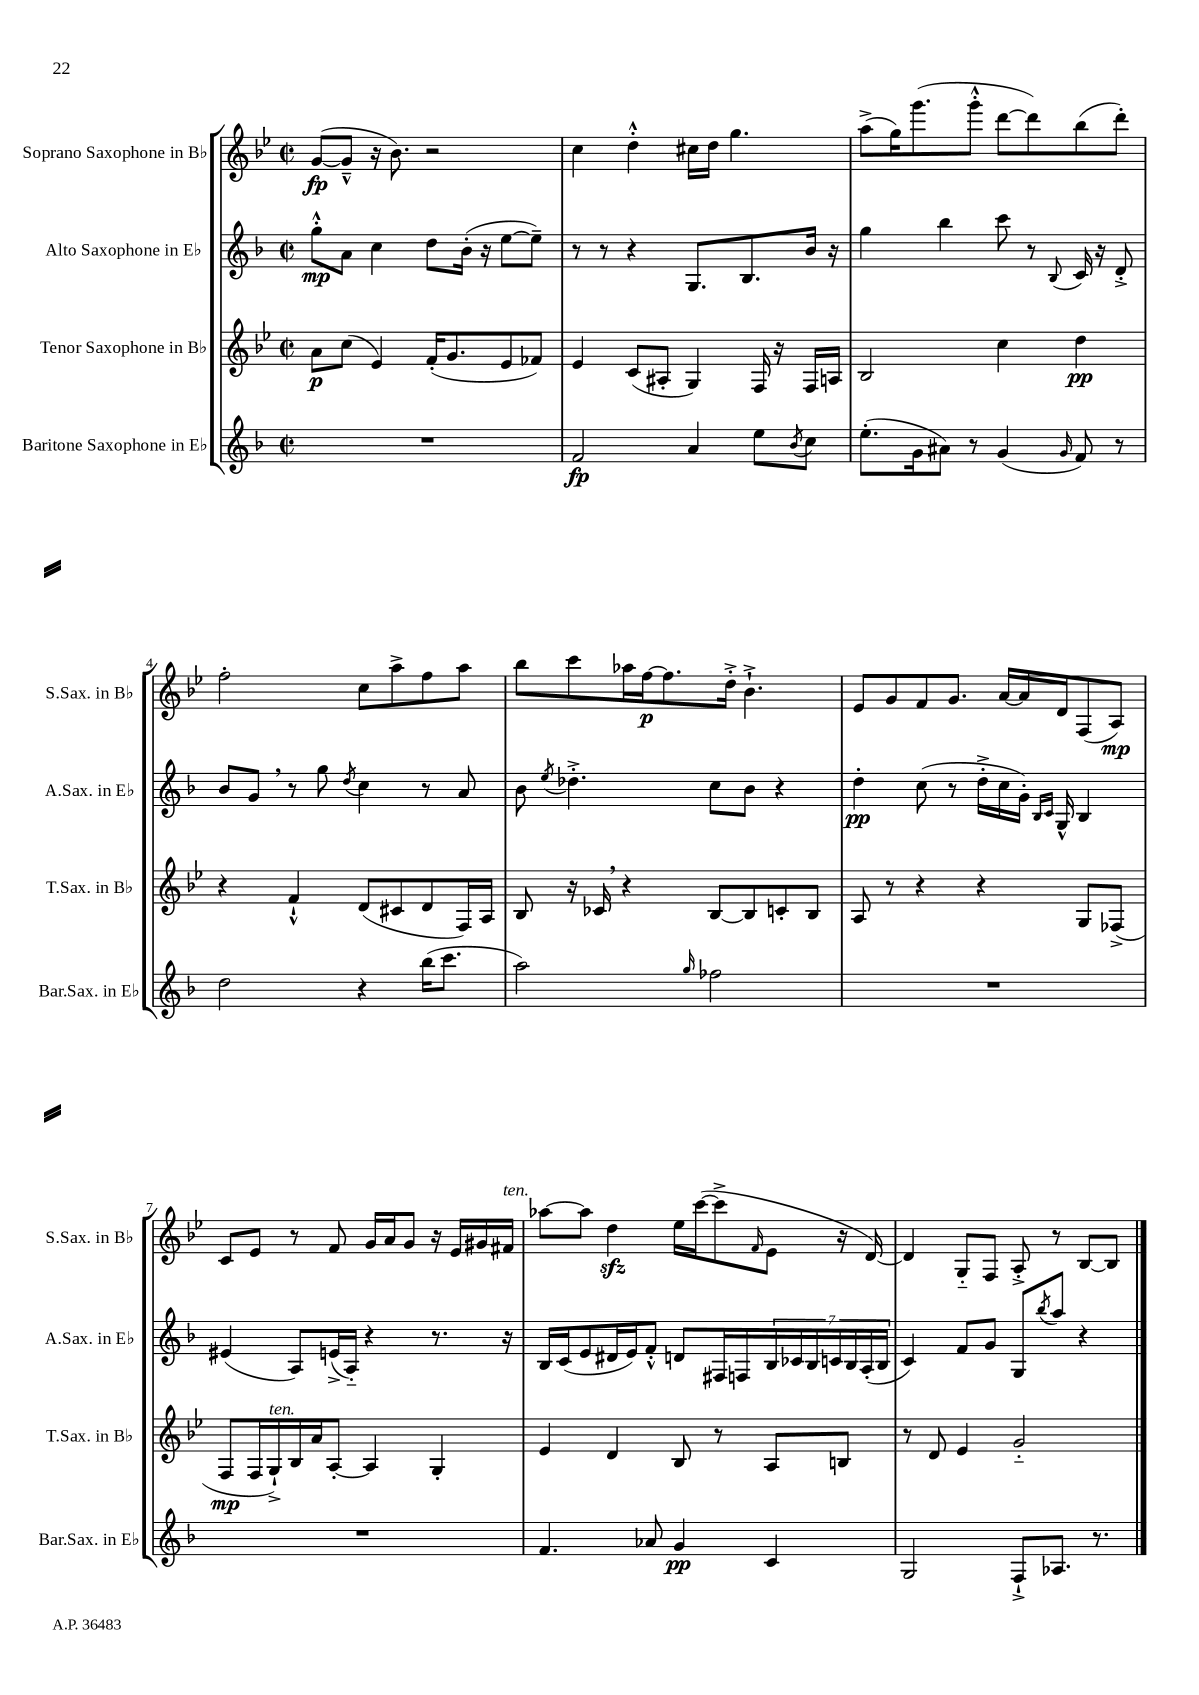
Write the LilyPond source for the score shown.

<<
\new StaffGroup <<
\new Staff = "s0" \with { instrumentName = "Soprano Saxophone in Bb" shortInstrumentName = "S.Sax. in Bb" } {
    \clef treble \key bes \major \defaultTimeSignature \time 2/2
    g'8~\fp( g'8---^ r16 bes'8.) r2 |
    c''4 d''4-.-^ cis''16 d''16 g''4. |
    a''8->( g''16) g'''8.( g'''8-.-^ d'''8~ d'''8) bes''8( d'''8-.) |
    f''2-. c''8 a''8-> f''8 a''8 |
    bes''8 c'''8 aes''16 f''16~\p f''8. d''16-.-> bes'4.-!-> |
    ees'8 g'8 f'8 g'8. a'16~ a'16 d'16 f8( a8\mp) |
    c'8 ees'8 r8 f'8 g'16 a'16 g'8 r16 ees'16 gis'16 fis'16^\markup { \italic "ten." } |
    aes''8~ aes''8 d''4\sfz ees''16 c'''16~( c'''8-> \grace { f'16 } ees'8 r16 d'16~) |
    d'4 g8-_ f8 a8-.-> r8 bes8~ bes8 \bar "|." |
}
\new Staff = "s1" \with { instrumentName = "Alto Saxophone in Eb" shortInstrumentName = "A.Sax. in Eb" } {
    \clef treble \key f \major \defaultTimeSignature \time 2/2
    g''8-.-^\mp a'8 c''4 d''8 bes'16-.( r16 e''8~ e''8--) |
    r8 r8 r4 g8. bes8. bes'16 r16 |
    g''4 bes''4 c'''8 r8 \appoggiatura { bes8 } c'16 r16 d'8-.-> |
    bes'8 g'8 \breathe r8 g''8 \acciaccatura { d''8 } c''4 r8 a'8 |
    bes'8 \acciaccatura { e''8 } des''4.-.-> c''8 bes'8 r4 |
    d''4-.\pp c''8( r8 d''16-.-> c''16 g'16-.) \grace { bes16 c'16 } g16-^ bes4 |
    eis'4( a8) e'16->( a16-_) r4 r8. r16 |
    bes16 c'16( e'8 dis'16 e'16) f'8-.-^ d'8 fis16 f16 \tuplet 7/4 { bes16 ces'16 bes16 c'16 bes16 a16-.( bes16 } |
    c'4) f'8 g'8 g8 \acciaccatura { bes''8 } a''8 r4 \bar "|." |
}
\new Staff = "s2" \with { instrumentName = "Tenor Saxophone in Bb" shortInstrumentName = "T.Sax. in Bb" } {
    \clef treble \key bes \major \defaultTimeSignature \time 2/2
    a'8\p c''8( ees'4) f'16-.( g'8. ees'8 fes'8) |
    ees'4 c'8( ais8-. g4) f16 r16 f16 a16 |
    bes2 c''4 d''4\pp |
    r4 f'4-!-^ d'8( cis'8 d'8 f16) a16 |
    bes8 r16 ces'16 \breathe r4 bes8~ bes8 c'8-. bes8 |
    a8 r8 r4 r4 g8 fes8->( |
    f8\mp f16 g16-!->^\markup { \italic "ten." }) bes16 a'16 a8~-. a4 g4-. |
    ees'4 d'4 bes8 r8 a8 b8 |
    r8 d'8 ees'4 g'2-_ \bar "|." |
}
\new Staff = "s3" \with { instrumentName = "Baritone Saxophone in Eb" shortInstrumentName = "Bar.Sax. in Eb" } {
    \clef treble \key f \major \defaultTimeSignature \time 2/2
    R1 |
    f'2\fp a'4 e''8 \acciaccatura { bes'8 } c''8 |
    e''8.-.( g'16 ais'8) r8 g'4( \grace { g'16 } f'8) r8 |
    d''2 r4 bes''16( c'''8. |
    a''2) \grace { g''16 } fes''2 |
    R1 |
    R1 |
    f'4. aes'8 g'4\pp c'4 |
    g2 f8-!-> aes8. r8. \bar "|." |
}
>>
>>
